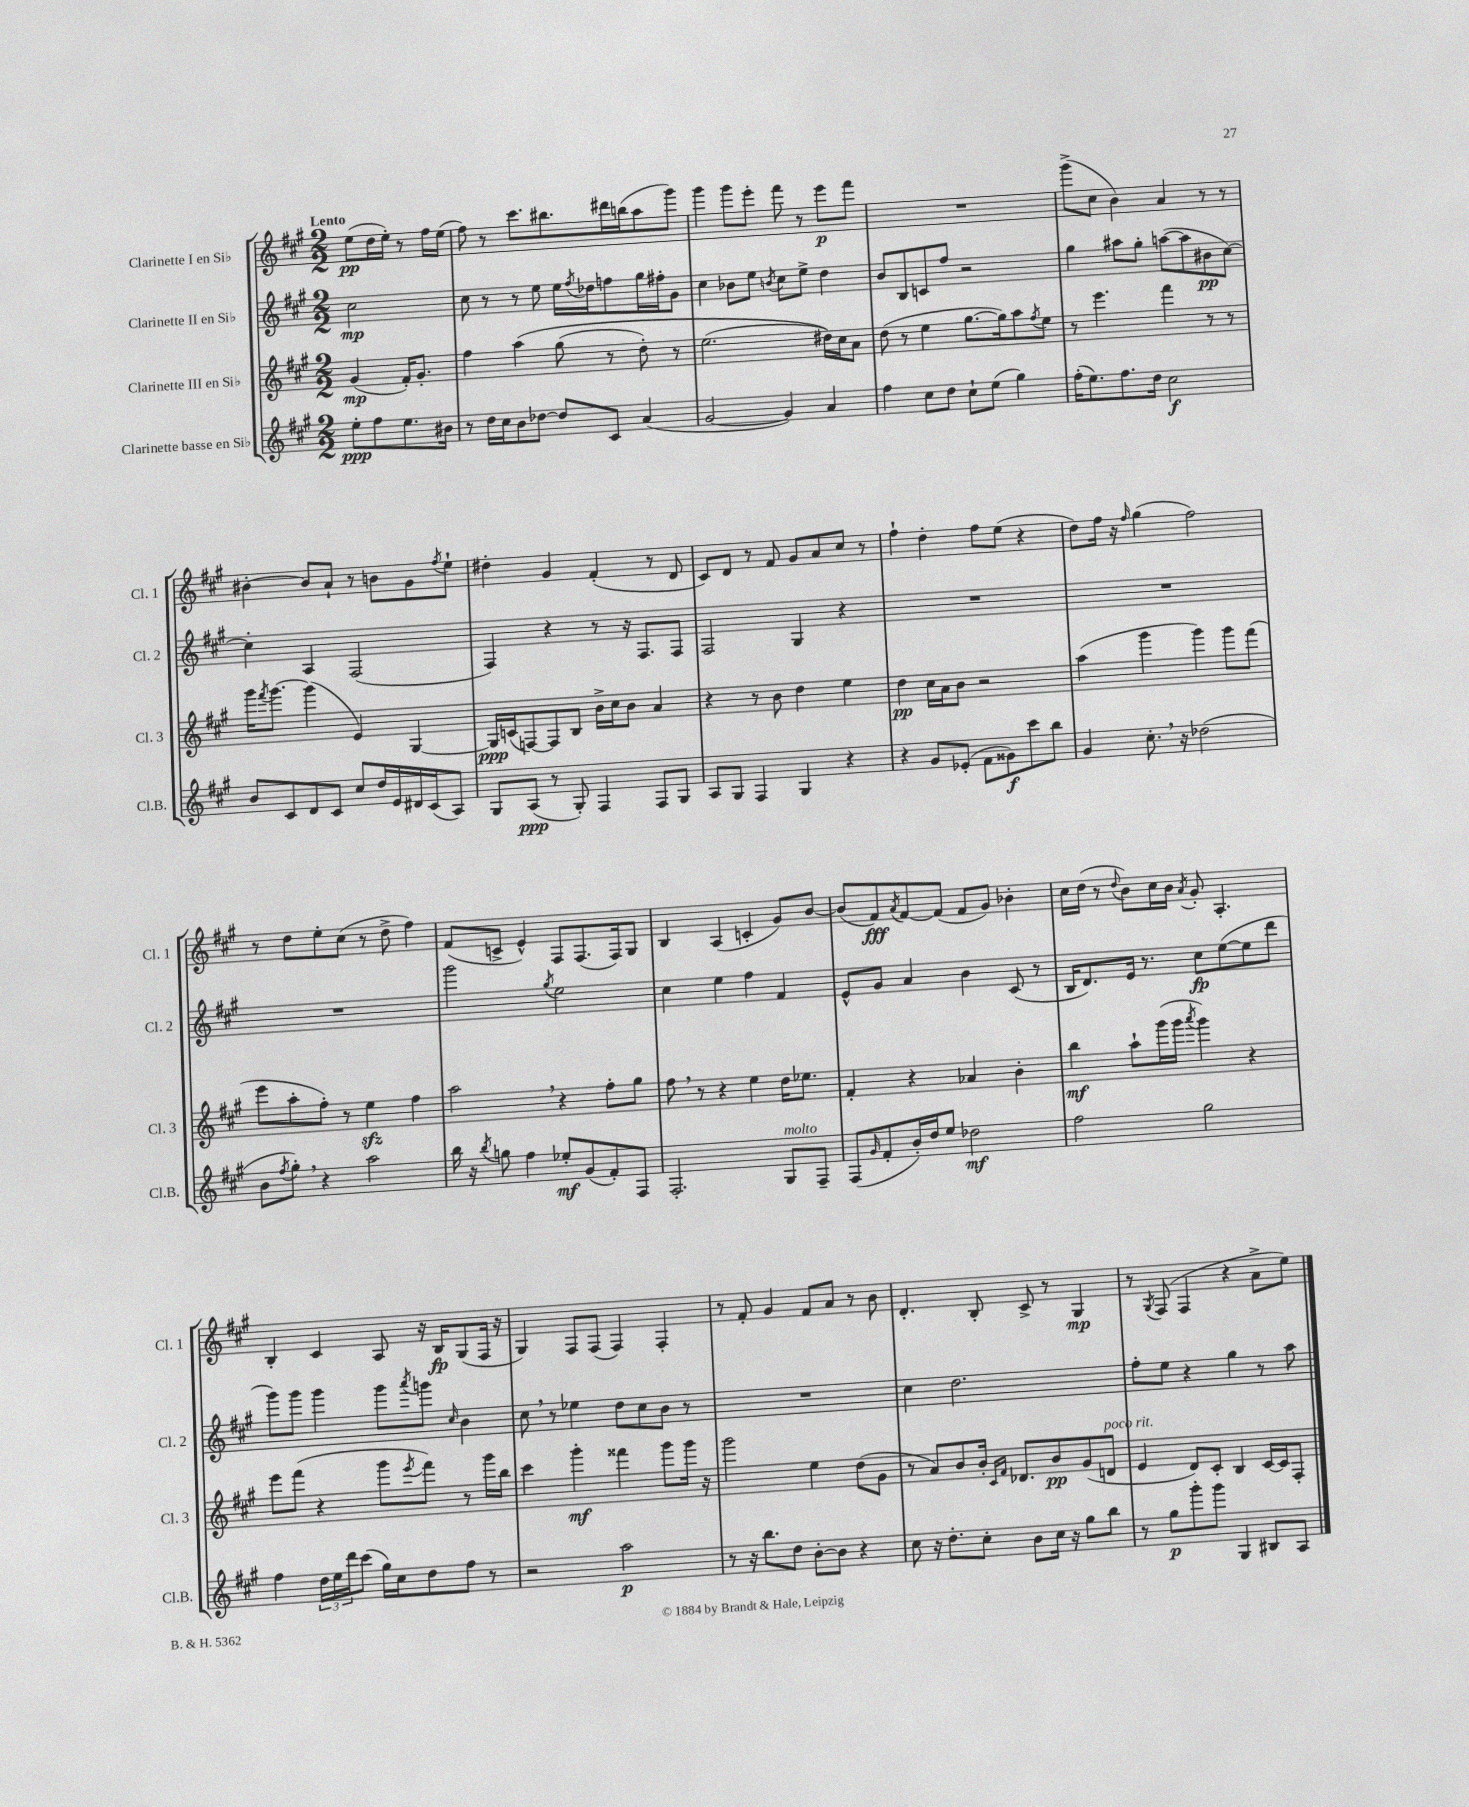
<<
\new StaffGroup <<
\new Staff = "s0" \with { instrumentName = "Clarinette I en Sib" shortInstrumentName = "Cl. 1" } {
    \clef treble \key a \major \numericTimeSignature \time 2/2 \partial 2 \tempo "Lento"
    e''8\pp( d''16 e''16-.) r8 fis''16 e''16( |
    fis''8) r8 cis'''8. bis''8. dis'''16 b''16( a''8 gis'''8) |
    gis'''4 gis'''8 e'''8-. fis'''8 r8 e'''8\p fis'''8 |
    R1 |
    gis'''8->( cis''8 b'4) a'4 r8 r8 |
    bis'4~-. bis'8 a'8-! r8 b'8 gis'8 \acciaccatura { fis''8 } e''8-! |
    dis''4-. gis'4 fis'4-.( r8 d'8 |
    cis'8) d'8 r8 fis'8 gis'8 a'8 cis''8 r8 |
    fis''4-! d''4-. fis''8 e''8( r4 |
    d''8) fis''16 r16 \grace { fis''16 } gis''4( fis''2) |
    r8 d''8 e''8-. cis''8( r8 d''8-> fis''4) |
    fis'8( c'8-> e'4-^) fis8 fis8.( fis16) gis8 |
    b4 a4( c'4-. gis'8) b'8~ |
    b'8( fis'8\fff) \acciaccatura { a'8 } fis'8~ fis'8( fis'8 gis'8) bes'4-. |
    cis''16 d''16( r8 \appoggiatura { d''8 } b'8) cis''16 b'16 \acciaccatura { a'8 } gis'8-. a4.-. |
    b4-. cis'4 a8 r16 b16\fp gis8( fis16 r16 |
    gis4) fis8 fis8( fis4) fis4-. |
    r8 fis'8-. gis'4 fis'8 a'8 r8 b'8 |
    d'4.-. b8-. cis'8-> r8 gis4\mp |
    r8 \acciaccatura { gis8 } fis8( fis4 r4 a'8-> e''8) \bar "|." |
}
\new Staff = "s1" \with { instrumentName = "Clarinette II en Sib" shortInstrumentName = "Cl. 2" } {
    \clef treble \key a \major \numericTimeSignature \time 2/2 \partial 2
    cis''2\mp |
    cis''8 r8 r8 e''8 e''16 \acciaccatura { fis''8 } des''16 f''8 gis''16 fis''16-. gis'8 |
    cis''4 bes'8 e''8 \acciaccatura { b'8 } cis''8 e''8-> d''4 |
    b'8 b8 c'8 fis''8 r2 |
    gis''4 ais''8 gis''8-. a''8~( a''8 bis'8\pp cis''8~) |
    cis''4-. a4 fis2( |
    fis4) r4 r8 r16 fis8. fis8 |
    fis2 gis4 r4 |
    R1 |
    R1 |
    R1 |
    gis'''2 \acciaccatura { gis''8 } e''2 |
    cis''4 e''4 fis''4 fis'4 |
    e'8-^ gis'8 a'4 b'4 cis'8( r8 |
    b16 d'8.) e'16 r8. cis''8\fp e''8~( e''8 d'''8 |
    gis'''8) gis'''8 gis'''4 gis'''8 \acciaccatura { a'''8 } g'''8 \grace { cis''16 } b'4 |
    cis''8 \breathe r8 ees''4 d''8 cis''8 b'8 r8 |
    R1 |
    cis''4 d''2. |
    fis''8-. e''8 r4 gis''4 r8 a''8 \bar "|." |
}
\new Staff = "s2" \with { instrumentName = "Clarinette III en Sib" shortInstrumentName = "Cl. 3" } {
    \clef treble \key a \major \numericTimeSignature \time 2/2 \partial 2
    gis'4\mp( fis'16-.) gis'8.-. |
    fis''4 a''4\( gis''8( r8 d''8-.) r8 |
    e''2.( dis''16)\) cis''16 a'8 |
    d''8( r8 e''4 gis''8.~ gis''16) a''8 \acciaccatura { fis''8 } e''8 |
    r8 e'''4. fis'''4 r8 r8 |
    gis'''16 \acciaccatura { fis'''8 } gis'''8.~ gis'''4( e'4) gis4~ |
    gis16\ppp c'16( f8~) f8 b8 b'16-> cis''16 b'8 a'4 |
    r4 r8 b'8 d''4 e''4 |
    d''4\pp cis''16 a'16 b'8 r2 |
    a''4( gis'''4 gis'''4) gis'''8 fis'''8( |
    e'''8 a''8-. fis''8-.) r8 e''4\sfz fis''4 |
    a''2 \breathe r4 fis''8-. gis''8 |
    fis''8 \breathe r8 r4 e''4 d''16 ees''8. |
    fis'4-. r4 aes'4 b'4-. |
    b''4\mf a''8-! gis'''16( gis'''16 \acciaccatura { a'''8 } gis'''4) r4 |
    e'''8 fis'''8( r4 gis'''8 \acciaccatura { e'''8 } fis'''8) r8 gis'''16 b''16 |
    cis'''4 gis'''4-.\mf fisis'''4 gis'''8 gis'''16 r16 |
    gis'''2 e''4 d''8( gis'8 |
    r8 a'8) b'8 b'16-. \grace { cis'16 fis'16 } des'8. b'8\pp gis'8( d'8^\markup { \italic "poco rit." } |
    e'4 d'8) cis'8-. b4 cis'16~ cis'16 fis8-. \bar "|." |
}
\new Staff = "s3" \with { instrumentName = "Clarinette basse en Sib" shortInstrumentName = "Cl.B." } {
    \clef treble \key a \major \numericTimeSignature \time 2/2 \partial 2
    e''8-.\ppp fis''8 e''8. bis'16 |
    r8 d''16 cis''16 b'8 des''8~ des''8 cis'8 a'4( |
    gis'2~ gis'4) a'4 |
    fis''4 cis''8 d''8 cis''8-! e''8( gis''4) |
    fis''16-.( e''8.) fis''8. d''16 cis''2\f |
    b'8 cis'8 d'8 cis'8 cis''8 d''16 e'16 dis'16 cis'16( a8) |
    gis8 a8\ppp( r8 gis8-.) fis4 fis8 gis8 |
    a8 gis8 fis4 gis4 r4 |
    r4 gis'8 ees'8-.( fis'8 gisis'8\f) cis'''8 b''8 |
    gis'4 cis''8.-. \breathe r16 des''2( |
    b'8 \acciaccatura { fis''8 } gis''8-.) \breathe r4 a''2 |
    b''16 r16 \acciaccatura { b''8 } g''8 fis''4 ees''8-.\mf gis'8( fis'8-.) fis8 |
    fis2.-. gis8^\markup { \italic "molto" } fis8-- |
    fis8( \grace { gis'16 } fis'8-. b'16-.) d''16 e''8 des''2\mf |
    fis''2 gis''2 |
    fis''4 \tuplet 3/2 { d''16 e''16 d'''16 } cis'''8( gis''16) cis''16 d''8 fis''8 r8 |
    r2 a''2\p |
    r8 r16 b''8. d''8 b'8~-. b'8 r4 |
    cis''8 r16 d''8.-. cis''8-. b'8 cis''16 r16 gis''8 b''8 |
    r8 gis''8\p gis'''8-. gis'''8 gis4 bis8 a8 \bar "|." |
}
>>
>>
\layout { \context { \Score \remove "Bar_number_engraver" } }
